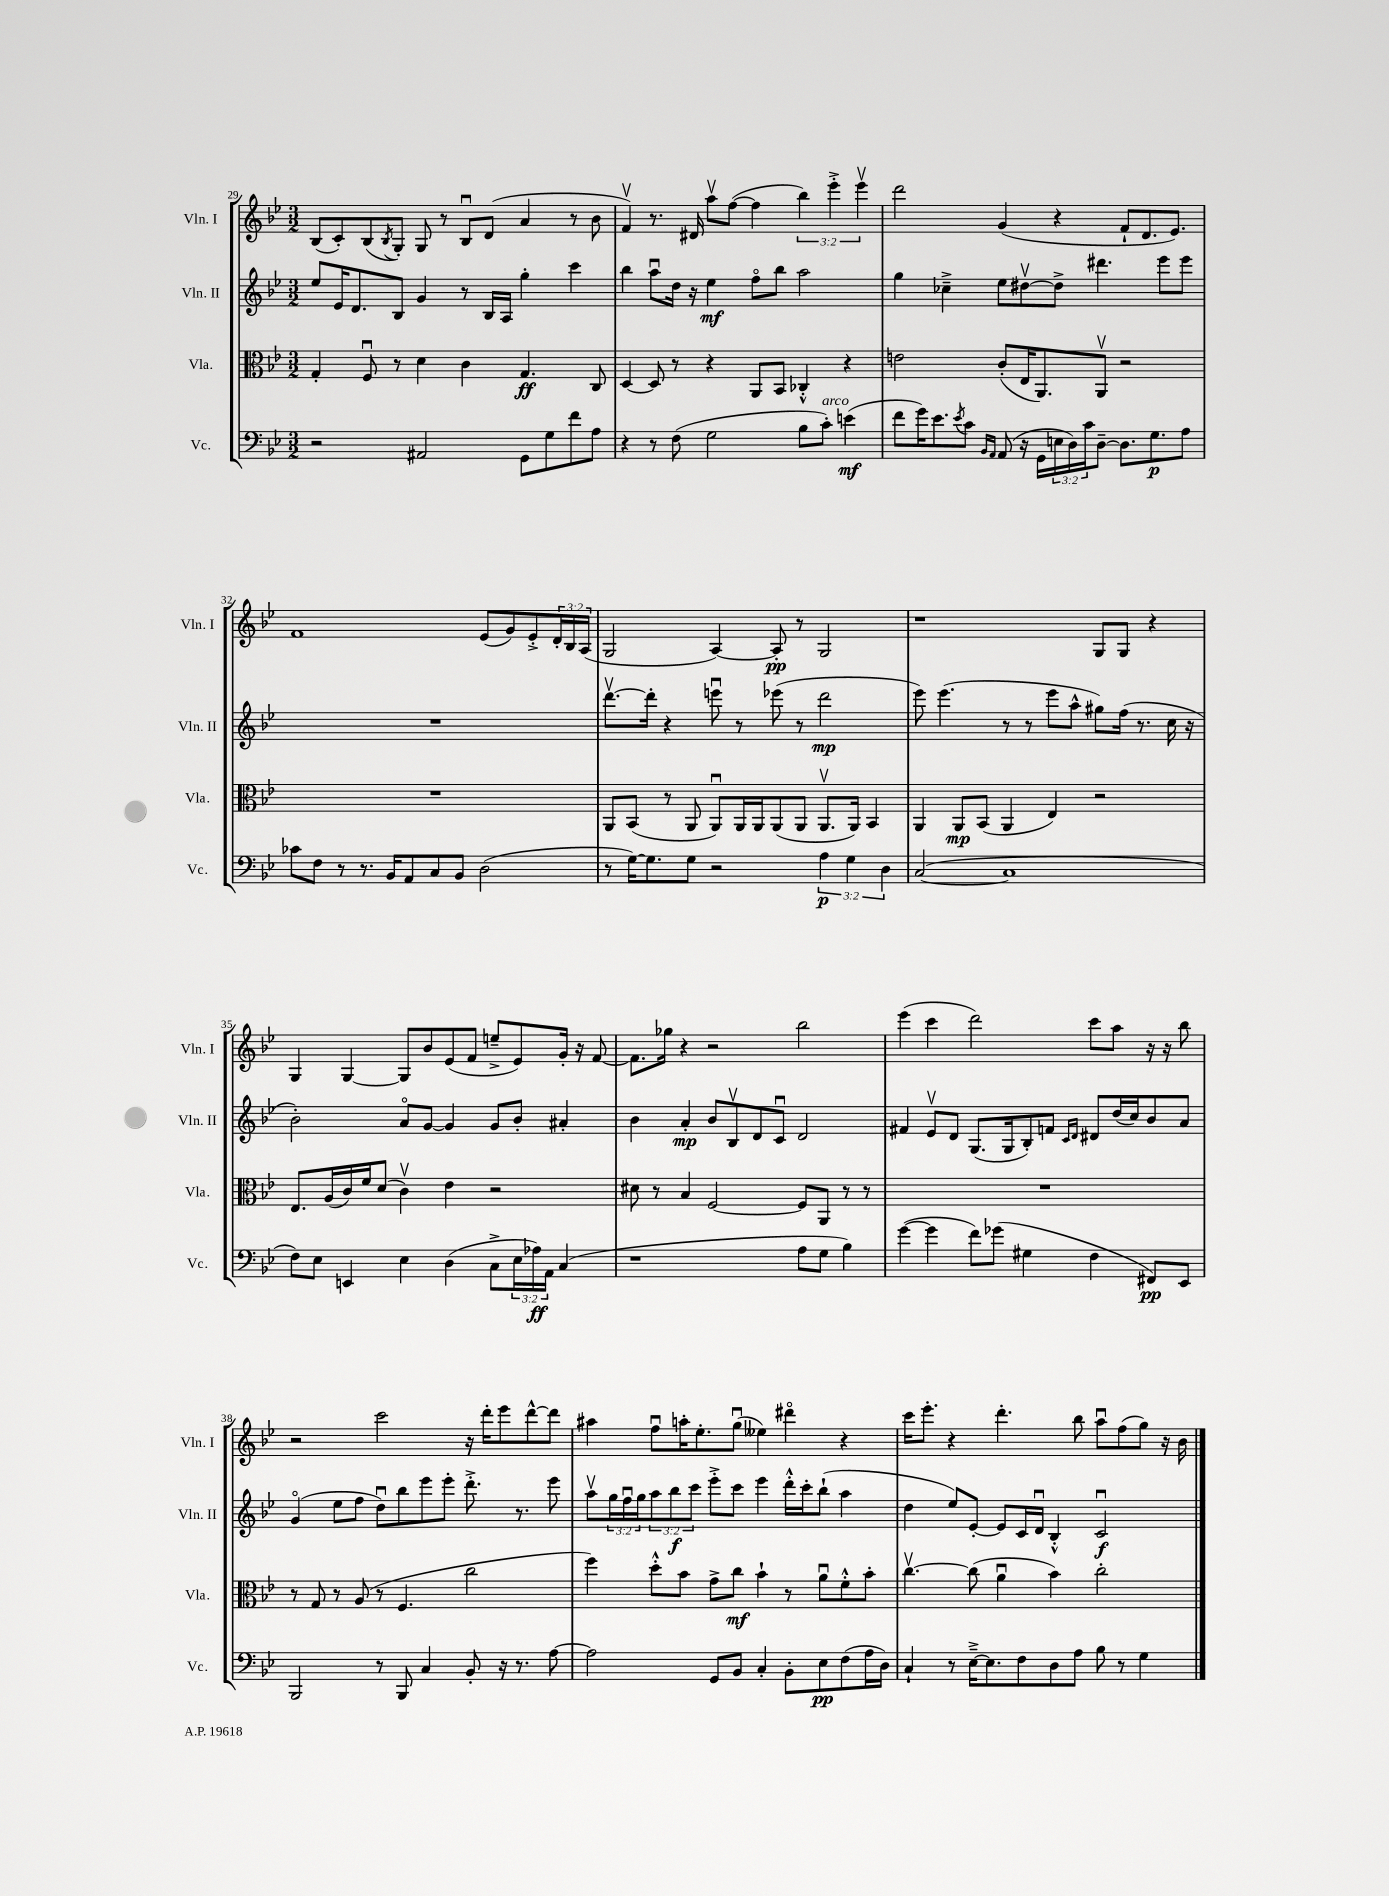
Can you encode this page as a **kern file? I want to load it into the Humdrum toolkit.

**kern	**kern	**kern	**kern
*staff4	*staff3	*staff2	*staff1
*clefF4	*clefC3	*clefG2	*clefG2
*k[b-e-]	*k[b-e-]	*k[b-e-]	*k[b-e-]
*M3/2	*M3/2	*M3/2	*M3/2
2r	4G'	8ee-	(8B-
.	.	16e-	8c')
.	.	8.d	.
.	8Fu	.	(8B-
.	.	.	8qB-
.	8r	8B-	8G')
2AA#	4d	4g	8G
.	.	.	8r
.	4c	8r	8B-u
.	.	16B-	(8d
.	.	16A	.
8GG	4.G	4gg'	4a
8G	.	.	.
8f	.	4ccc	8r
8A	8C	.	8b-
=	=	=	=
4r	[4D	4bb-	4fv)
8r	8D]	8aau	8.r
(8F	8r	16dd	.
.	.	16r	16d#
2G	4r	4ee-	8aav
.	.	.	([8ff
.	8AA	8ffo	4ff]
.	8BB-	8bb-	.
8B-	4C-'^^	2aa	6bb-)
8c')	.	.	.
.	.	.	6eee-'^
(4e	4r	.	.
.	.	.	6eee-v
=	=	=	=
8f	2e	4gg	2ddd
16g)	.	.	.
8.e-	.	.	.
.	.	4cc-~^	.
8qe-	.	.	.
8c	.	.	.
16qqBB-	.	.	.
16qqAA	.	.	.
(8AA	(8c'	8ee-	(4g
16r	16E-	[8dd#v	.
16GG	8.AA)	.	.
24E	.	8dd#^]	4r
24D)	.	.	.
24c	.	.	.
[8D~	8AAv	4.ddd#	.
8.D]	2r	.	8f`
.	.	.	8.d
8.G	.	.	.
.	.	8eee-	.
.	.	.	8.e-)
8A	.	8eee-	.
=	=	=	=
8c-	1.r	1.r	1f
8F	.	.	.
8r	.	.	.
8.r	.	.	.
16BB-	.	.	.
8AA	.	.	.
8C	.	.	.
8BB-	.	.	.
(2D	.	.	(8e-
.	.	.	8g)
.	.	.	8e-'^
.	.	.	24d'
.	.	.	24B-
.	.	.	(24A
=	=	=	=
8r	8AA	[8.dddv	2G
[16G)	(8BB-	.	.
8.G]	.	16ddd']	.
.	8r	4r	.
8G	8AA	.	.
2r	8AAu)	8eeeu	[4A)
.	16AA	8r	.
.	16AA	.	.
.	(8AA	(8eee-	8A']
.	8AA	8r	8r
6A	8.AAv	2ddd	2G
6G	.	.	.
.	16AA)	.	.
.	4BB-	.	.
6D	.	.	.
=	=	=	=
([2C	4AA	8eee-)	1r
.	.	(4.eee-	.
.	8AA	.	.
.	(8BB-	.	.
1C]	4AA	8r	.
.	.	8r	.
.	4E-)	8eee-	.
.	.	8aa^^	.
.	2r	8gg#)	8G
.	.	(16ff	8G
.	.	8.r	.
.	.	.	4r
.	.	16cc	.
.	.	16r	.
=	=	=	=
8F)	8.E-	2b-')	4G
8E-	.	.	.
.	(16A	.	.
4EE	16c)	.	[4G
.	16f	.	.
.	(8d	.	.
4E-	4cv)	8ao	8G]
.	.	[8g	8b-
(4D	4e-	4g]	(8e-
.	.	.	8f
8C^	2r	8g	8ee~^
24E-	.	8b-'	8e-)
24A-)	.	.	.
24AA	.	.	.
(4C	.	4a#'	16g'
.	.	.	16r
.	.	.	[8f
=	=	=	=
1r	8d#	4b-	8.f]
.	8r	.	.
.	.	.	16gg-
.	4B-	4a'	4r
.	[2F	8b-	2r
.	.	8B-v	.
.	.	8d	.
.	.	8cu	.
8A	8F]	2d	2bb-
8G	8AA	.	.
4B-)	8r	.	.
.	8r	.	.
=	=	=	=
([4g	1.r	4f#	(4eee-
4g]	.	8e-v	4ccc
.	.	8d	.
8f)	.	(8.G	2ddd)
(8g-	.	.	.
.	.	16G	.
4G#	.	8B-')	.
.	.	8f	.
.	.	16qqc	.
.	.	16qqd	.
4F	.	8d#	8ccc
.	.	(16dd	8aa
.	.	16cc)	.
8FF#)	.	8b-	16r
.	.	.	16r
8EE-	.	8a	8bb-
=	=	=	=
2BBB-	8r	(4go	2r
.	8G	.	.
.	8r	8ee-	.
.	(8A	8ff	.
8r	8r	8ddu)	2ccc
8BBB-	4.F	8bb-	.
4C	.	8eee-	.
.	.	8eee-'	.
8BB-'	2cc	8.ddd'^	16r
.	.	.	16ddd'
16r	.	.	8eee-
8.r	.	8.r	.
.	.	.	[8ddd^^
[8A	.	8eee-	8ddd]
=	=	=	=
2A]	4ff)	8aav	4aa#
.	.	24gg	.
.	.	24ffu	.
.	.	24gg	.
.	8dd'^^	12aa	8ffu
.	.	12bb-	.
.	8b-	.	16aa'
.	.	12ccc	.
.	.	.	8.ee-'
8GG	8g^	8eee-'^	.
8BB-	8cc	8ccc	(8ggu
4C'	4b-`	4eee-	4ee--)
8BB-'	8r	16ddd'^^	4ddd#o
.	.	16ccc'	.
8E-	8au	(8bb-`	.
(8F	8f'^^	4aa	4r
16A	8b-'	.	.
16D)	.	.	.
=	=	=	=
4C`	[4.ccv	4dd	16ccc
.	.	.	8.eee-'
8r	.	8ee-)	4r
[16E-~^	(8cc]	[8e-'	.
8.E-]	.	.	.
.	4au	8e-]	4.ddd'
8F	.	16c	.
.	.	16du	.
8D	4b-)	4B-'^^	.
8A	.	.	8bb-
8B-	2cc'	2cu	8aau
8r	.	.	(8ff
4G	.	.	8gg)
.	.	.	16r
.	.	.	16b-
==	==	==	==
*-	*-	*-	*-
